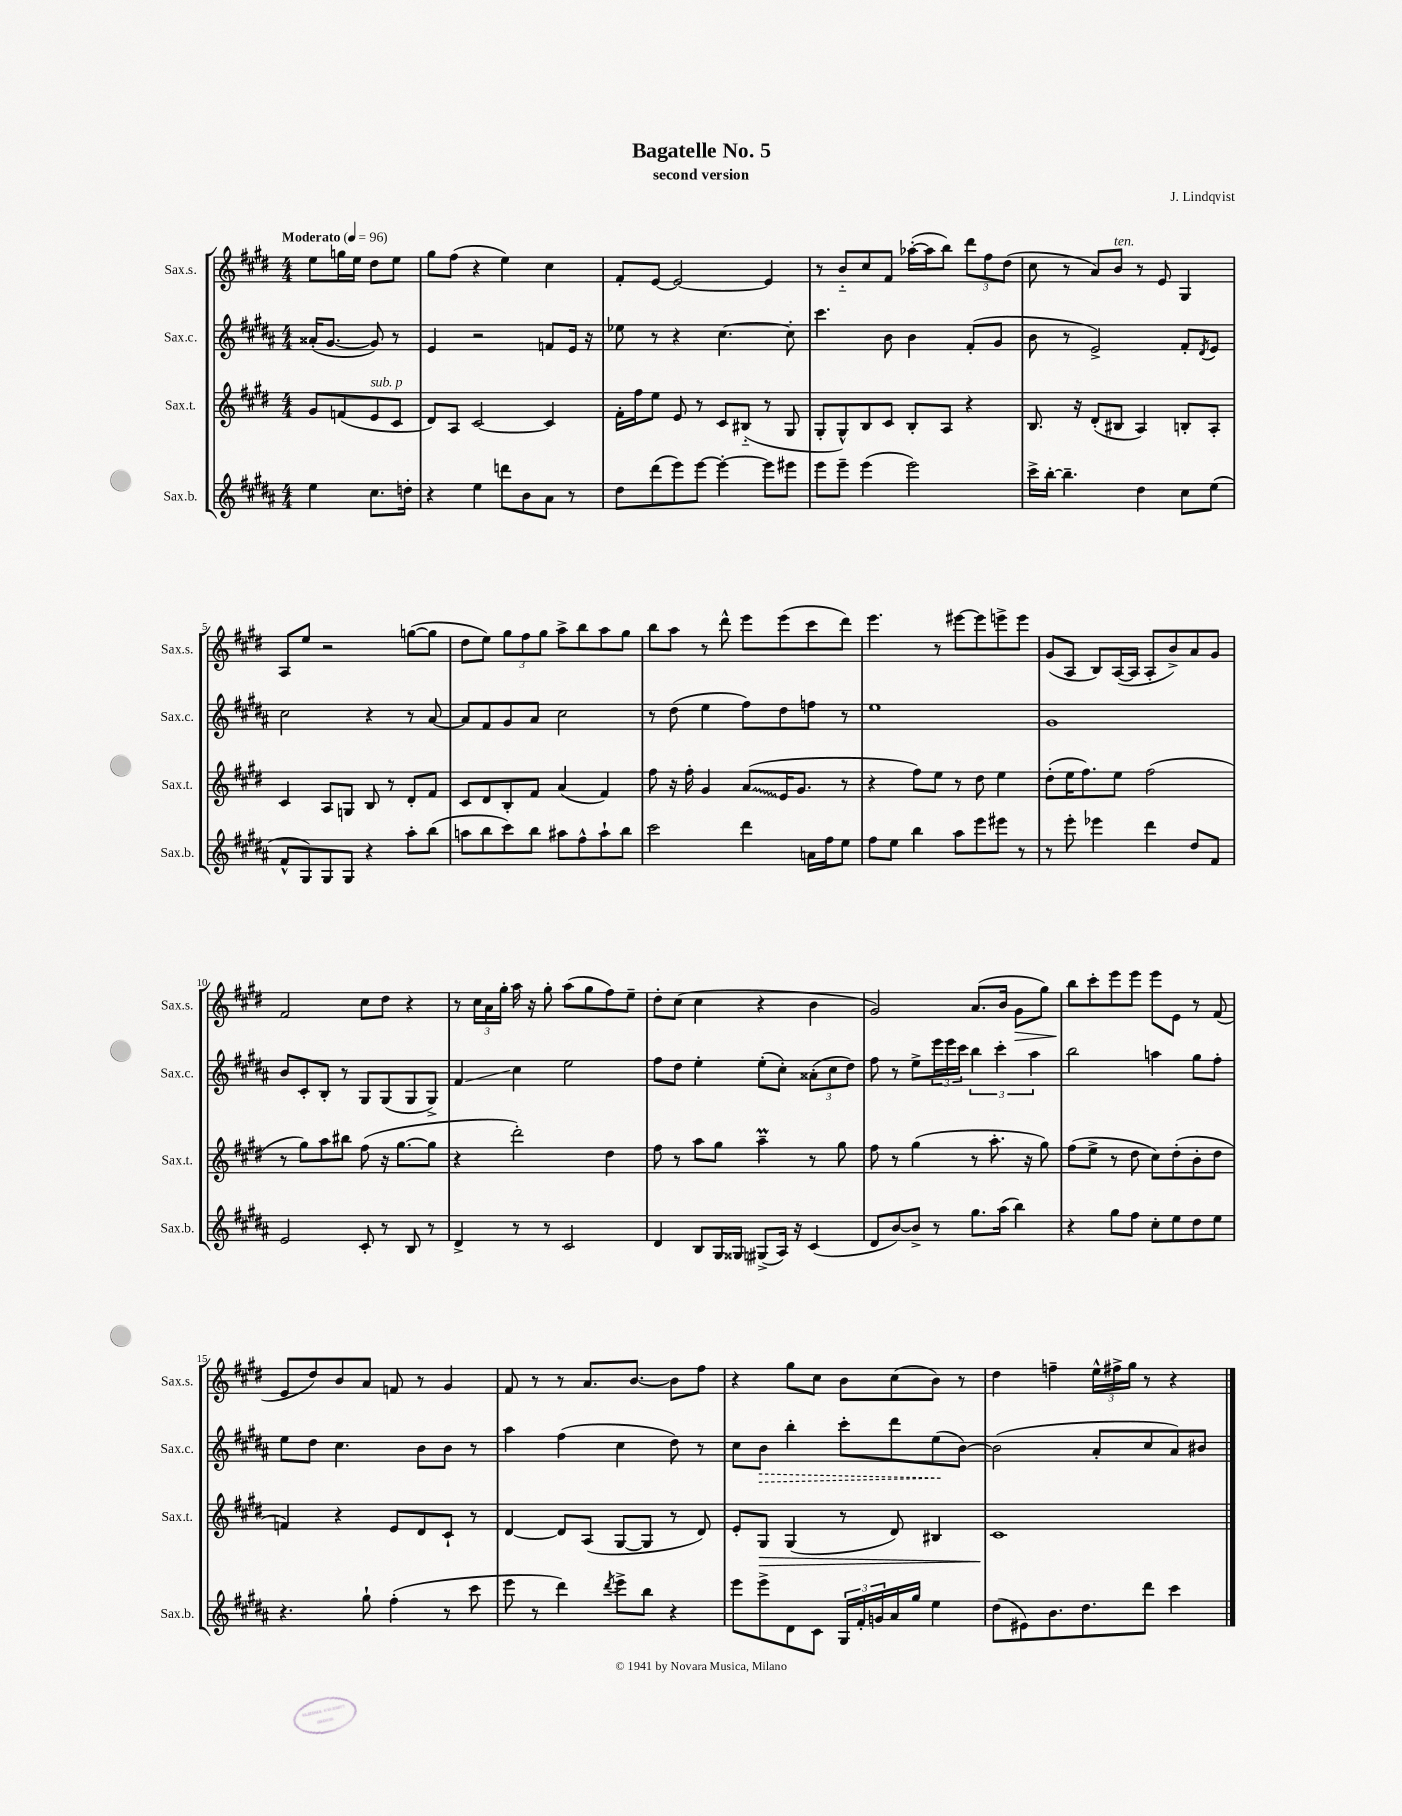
\header { title = "Bagatelle No. 5" composer = "J. Lindqvist" subtitle = "second version" }
<<
\new StaffGroup <<
\new Staff = "s0" \with { instrumentName = "Sax.s." shortInstrumentName = "Sax.s." } {
    \clef treble \key e \major \numericTimeSignature \time 4/4 \partial 2 \tempo "Moderato" 4 = 96
    e''8 g''16 e''16 dis''8 e''8 |
    gis''8 fis''8( r4 e''4) cis''4 |
    fis'8-. e'8~ e'2~ e'4 |
    r8 b'8-_ cis''8 fis'8 aes''16~-.( aes''16 b''8) \tuplet 3/2 { dis'''8 fis''8 dis''8( } |
    cis''8 r8 a'8) b'8^\markup { \italic "ten." } r8 e'8 gis4 |
    a8 e''8 r2 g''8~( g''8 |
    dis''8 e''8) \tuplet 3/2 { gis''8 fis''8 gis''8 } a''8-> b''8 a''8 gis''8 |
    b''8 a''8 r8 dis'''8-^ e'''8 e'''8( cis'''8 dis'''8) |
    e'''4. r8 eis'''8~ eis'''8 e'''8-> e'''8 |
    gis'8( a8 b8) a16~( a16 a8-. b'8->) a'8 gis'8 |
    fis'2 cis''8 dis''8 r4 |
    r8 \tuplet 3/2 { cis''16 a'16 gis''16-. } a''16 r16 gis''8-. a''8( gis''8 fis''8) e''8-- |
    dis''8-. cis''8( cis''4 r4 b'4 |
    gis'2) a'8.( b'16 gis'8\> gis''8) |
    b''8\! cis'''8-. e'''8 e'''8 e'''8 e'8 r8 fis'8( |
    e'8 dis''8) b'8 a'8 f'8 r8 gis'4 |
    fis'8 r8 r8 a'8. b'8.~ b'8 fis''8 |
    r4 gis''8 cis''8 b'8 cis''8( b'8) r8 |
    dis''4 f''4-- \tuplet 3/2 { e''16-^ fis''16-> gis''16 } r8 r4 \bar "|." |
}
\new Staff = "s1" \with { instrumentName = "Sax.c." shortInstrumentName = "Sax.c." } {
    \clef treble \key b \major \numericTimeSignature \time 4/4 \partial 2
    aisis'16-.( gis'8.~ gis'8) r8 |
    e'4 r2 f'8 e'16 r16 |
    ees''8 r8 r4 cis''4.~ cis''8-. |
    cis'''4. b'8 b'4 fis'8-.( gis'8 |
    b'8 r8 e'2->) fis'8-. \acciaccatura { dis'8 } e'8 |
    cis''2 r4 r8 ais'8~ |
    ais'8 fis'8 gis'8 ais'8 cis''2 |
    r8 dis''8( e''4 fis''8) dis''8 f''8 r8 |
    e''1 |
    gis'1 |
    b'8 cis'8-. b8-. r8 gis8 gis8( gis8 gis8->) |
    fis'4\glissando cis''4 e''2 |
    fis''8 dis''8 e''4-. e''8-.( cis''8-.) \tuplet 3/2 { aisis'8-.( cis''8 dis''8) } |
    fis''8 r8 e''8-> \tuplet 3/2 { e'''16 e'''16 cis'''16 } \tuplet 3/2 { b''4 cis'''4-. ais''4 } |
    b''2 a''4 gis''8 fis''8-. |
    e''8 dis''8 cis''4. b'8 b'8 r8 |
    ais''4 fis''4( cis''4 dis''8) r8 |
    cis''8 \once \override Hairpin.style = #'dashed-line b'8\> b''4-. cis'''8-. dis'''8 e''8\!( b'8~) |
    b'2( ais'8-. cis''8 ais'8) bis'8 \bar "|." |
}
\new Staff = "s2" \with { instrumentName = "Sax.t." shortInstrumentName = "Sax.t." } {
    \clef treble \key e \major \numericTimeSignature \time 4/4 \partial 2
    gis'8 f'8( e'8^\markup { \italic "sub. p" } cis'8 |
    dis'8) a8 cis'2~ cis'4 |
    fis'16-. fis''16 e''8 e'8 r8 cis'8 bis8-_( r8 gis8 |
    gis8-. gis8-^) b8 cis'8 b8-. a8 r4 |
    b8. r16 dis'8-.( bis8 a4) b8-. a8-. |
    cis'4 a8 g8 b8 r8 dis'8-. fis'8 |
    cis'8 dis'8 b8-. fis'8 a'4( fis'4) |
    fis''8 r16 fis''16-. gis'4 \once \override Glissando.style = #'zigzag a'8\glissando( e'16 gis'8. r8 |
    r4 fis''8) e''8 r8 dis''8 e''4 |
    dis''8-.( e''16 fis''8.) e''8 fis''2( |
    r8 gis''8) a''8 bis''8 fis''8( r16 gis''8.~ gis''8 |
    r4 dis'''2-.) dis''4 |
    fis''8 r8 a''8 gis''8 a''4--\prall r8 gis''8 |
    fis''8 r8 gis''4( r8 a''8.-. r16 gis''8) |
    fis''8( e''8-> r8 dis''8 cis''8) dis''8-.( b'8-. dis''8 |
    f'4) r4 e'8 dis'8 cis'8-! r8 |
    dis'4~ dis'8 a8( gis8~ gis8 r8 dis'8) |
    e'8-. gis8\> gis4( r8 dis'8) bis4 |
    cis'1\! \bar "|." |
}
\new Staff = "s3" \with { instrumentName = "Sax.b." shortInstrumentName = "Sax.b." } {
    \clef treble \key b \major \numericTimeSignature \time 4/4 \partial 2
    e''4 cis''8. d''16-. |
    r4 e''4 d'''8 b'8 ais'8 r8 |
    dis''8 dis'''8( e'''8) e'''8~ e'''4~-. e'''8 eis'''8 |
    e'''8 e'''8-- e'''4( e'''2) |
    cis'''16-> b''16~-. b''4.-- dis''4 cis''8 e''8( |
    fis'8-^ gis8) gis8 gis8 r4 ais''8-. b''8( |
    a''8 b''8 cis'''8) b''8 ais''8 fis''8-^ ais''8-! b''8 |
    cis'''2 dis'''4 a'16 fis''16 e''8 |
    fis''8 e''8 b''4 ais''8 e'''8 eis'''8 r8 |
    r8 e'''8-. ees'''4 dis'''4 dis''8 fis'8 |
    e'2 cis'8-. r8 b8 r8 |
    dis'4-> r8 r8 cis'2 |
    dis'4 b8 gis16 gisis16 gis8->( ais16) r16 cis'4( |
    dis'8 b'8~) b'8-> r8 gis''8. ais''16( b''4) |
    r4 gis''8 fis''8 cis''8-. e''8 dis''8 e''8 |
    r4. gis''8-! fis''4-.( r8 cis'''8 |
    e'''8 r8 dis'''4) \acciaccatura { dis'''8 } e'''8-> b''8 r4 |
    e'''8 e'''8-> dis'8 cis'8 \tuplet 3/2 { gis16 fis'16-. g'16 } ais'16 gis''16 e''4 |
    dis''8( eis'8) b'8. dis''8. dis'''8 cis'''4 \bar "|." |
}
>>
>>
